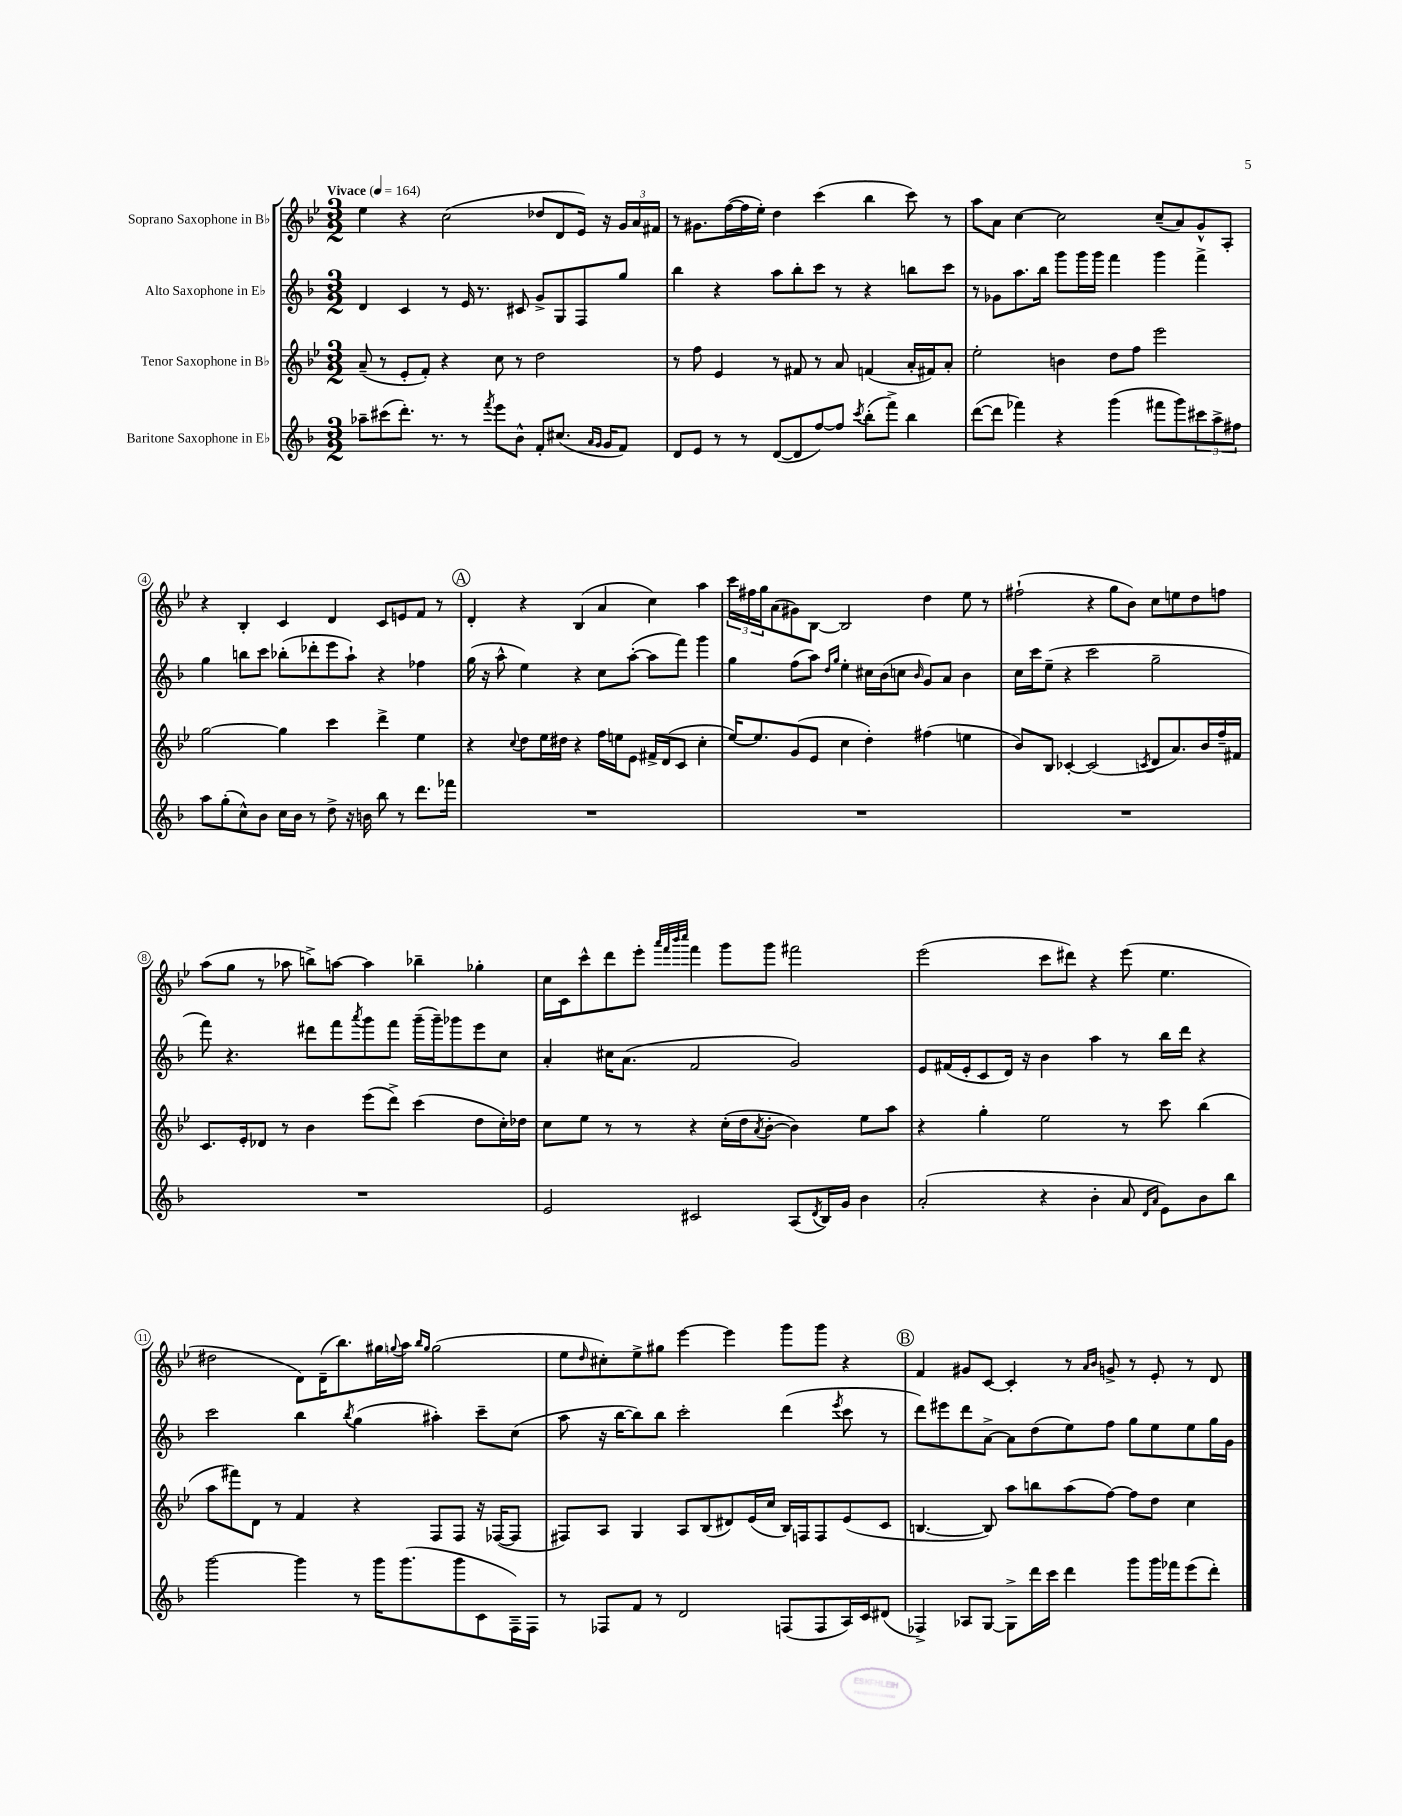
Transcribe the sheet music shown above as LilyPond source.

<<
\new StaffGroup <<
\new Staff = "s0" \with { instrumentName = "Soprano Saxophone in Bb" } {
    \clef treble \key bes \major \numericTimeSignature \time 3/2 \tempo "Vivace" 4 = 164
    ees''4 r4 c''2( des''8 d'8 ees'16) r16 \tuplet 3/2 { g'16 a'16 fis'16 } |
    r8 gis'8. f''16~( f''16 ees''16-.) d''4 c'''4( bes''4 c'''8) r8 |
    a''8 a'8 c''4~ c''2 c''8--( a'8) g'8-^ a8-. |
    r4 bes4-. c'4 d'4 c'8 e'8 f'8 r8 |
    \mark \markup { \circle "A" } d'4-. r4 bes4( a'4 c''4) a''4 |
    \tuplet 3/2 { c'''16 fis''16 g''16 } a'8( gis'8) bes8~ bes2 d''4 ees''8 r8 |
    fis''2-!( r4 g''8 bes'8) c''8 e''8 d''8 f''8 |
    a''8( g''8 r8 aes''8 b''8->) a''8~ a''4 bes''4-- ges''4-. |
    c''16 c'16 c'''8-^ d'''8 ees'''8-. \grace { a'''32 f'''32 bes'''32 c''''32 } f'''4 g'''8 g'''8 fis'''2 |
    ees'''2( c'''8 dis'''8) r4 ees'''8( ees''4. |
    dis''2 d'8) d'16--( bes''8.) gis''16 \appoggiatura { g''8 } a''16 \grace { bes''16 g''16 } g''2( |
    ees''8 \grace { d''16 } cis''8-.) ees''8-> gis''8 ees'''4~ ees'''4 g'''8 g'''8 r4 |
    \mark \markup { \circle "B" } f'4 gis'8 c'8~ c'4-. r8 \grace { a'16 bes'16 } g'8-> r8 ees'8-. r8 d'8 \bar "|." |
}
\new Staff = "s1" \with { instrumentName = "Alto Saxophone in Eb" } {
    \clef treble \key f \major \numericTimeSignature \time 3/2
    d'4 c'4 r8 e'16 r8. cis'8 g'8-> g8 f8 g''8 |
    bes''4 r4 a''8 bes''8-. c'''8 r8 r4 b''8 c'''8 |
    r8 ges'8 a''8. bes''16 g'''8 g'''16 g'''16 f'''4 g'''4 f'''4-> |
    g''4 b''8 c'''8 bes''8-.( des'''8-. e'''8 a''8-!) r4 fes''4 |
    \mark \markup { \circle "A" } g''16( r16 a''8-^ e''4) r4 c''8 a''8~-.( a''8 f'''8) g'''4 |
    g''4 f''8( a''8) \grace { d''16 g''16 } e''4-. cis''16 bes'16( c''8 \grace { bes'16 } g'8) a'8 bes'4 |
    c''16 c'''16 e''8--( r4 c'''2 g''2-- |
    f'''8) r4. dis'''8 f'''8 \acciaccatura { a'''8 } g'''8 f'''8 g'''16--( g'''16--) ges'''8 e'''8 c''8 |
    a'4-. cis''16 a'8.( f'2 g'2) |
    e'8 fis'16( e'16-. c'8 d'16) r16 bes'4 a''4 r8 bes''16 d'''16 r4 |
    c'''2 bes''4 \acciaccatura { bes''8 } g''4( ais''4-.) c'''8-- c''8( |
    a''8 r16 bes''16~ bes''8) bes''8 c'''2-. d'''4( \acciaccatura { e'''8 } c'''8 r8 |
    \mark \markup { \circle "B" } d'''8) eis'''8 d'''8 a'8~-> a'8 d''8( e''8) f''8 g''8 e''8 e''8 g''16 g'16 \bar "|." |
}
\new Staff = "s2" \with { instrumentName = "Tenor Saxophone in Bb" } {
    \clef treble \key bes \major \numericTimeSignature \time 3/2
    a'8--( r8 ees'8-. f'8-.) r4 c''8 r8 d''2 |
    r8 f''8 ees'4 r8 fis'8 r8 a'8 f'4( a'16-. fis'16) a'8-. |
    ees''2-. b'4 d''8 f''8 ees'''2 |
    g''2~ g''4 c'''4 d'''4-> ees''4 |
    \mark \markup { \circle "A" } r4 \appoggiatura { c''8 } d''8 ees''16 dis''16 r4 f''16 e''16 ees'8 fis'16-> d'16( c'8 c''4-. |
    ees''16~) ees''8. g'8( ees'8 c''4 d''4-.) fis''4( e''4 |
    bes'8) bes8 ces'4~-. ces'2( \acciaccatura { c'8 } d'8 a'8.) bes'16 f''16-- fis'16 |
    c'8. ees'16-. des'8 r8 bes'4 ees'''8( d'''8->) c'''4( d''8 c''16-.) des''16 |
    c''8 ees''8 r8 r8 r4 c''16-.( d''16 \acciaccatura { a'8 } bes'8~-. bes'4) ees''8 a''8 |
    r4 g''4-. ees''2 r8 c'''8 bes''4( |
    a''8 fis'''8) d'8 r8 f'4 r4 f8 f8 r16 fes16~( fes8 |
    fis8) a8 g4 a8 bes8( dis'8) ees'16( c''16 bes16) f16 f8 ees'8( c'8 |
    \mark \markup { \circle "B" } b4.~ b8) a''8 b''8 a''8( f''8~) f''8 d''8 c''4 \bar "|." |
}
\new Staff = "s3" \with { instrumentName = "Baritone Saxophone in Eb" } {
    \clef treble \key f \major \numericTimeSignature \time 3/2
    aes''8-- cis'''8( d'''8.-.) r8. r8 \acciaccatura { f'''8 } e'''8 bes'8-^ f'8-. cis''8.( \grace { a'16 g'16 } g'16 f'8) |
    d'8 e'8 r8 r8 d'8~( d'8 f''8~) f''8 \acciaccatura { c'''8 } bes''8-.( f'''8->) bes''4 |
    d'''8~( d'''8 fes'''4) r4 g'''4( fis'''8 g'''8) \tuplet 3/2 { cis'''8 a''8-> fis''8 } |
    a''8 g''8-.( c''8-^) bes'8 c''16 bes'16 r8 d''8-> r16 b'16 bes''8 r8 d'''8. fes'''16 |
    \mark \markup { \circle "A" } R1. |
    R1. |
    R1. |
    R1. |
    e'2 cis'2 a8( \acciaccatura { d'8 } bes16) g'16 bes'4 |
    a'2-.( r4 bes'4-. a'8 \grace { d'16 a'16 } e'8) bes'8 bes''8 |
    g'''2~ g'''4 r8 g'''16 g'''8.( g'''8 c'8 f16--) f16 |
    r8 fes8 f'8 r8 d'2 f8( f8 a16) c'16 dis'8( |
    \mark \markup { \circle "B" } fes4->) aes8 g8~ g8-> d'''16 c'''16 d'''4 g'''8 g'''16 fes'''16 e'''8( d'''8-.) \bar "|." |
}
>>
>>
\layout { \context { \Score \override BarNumber.stencil = #(make-stencil-circler 0.1 0.3 ly:text-interface::print) } }
